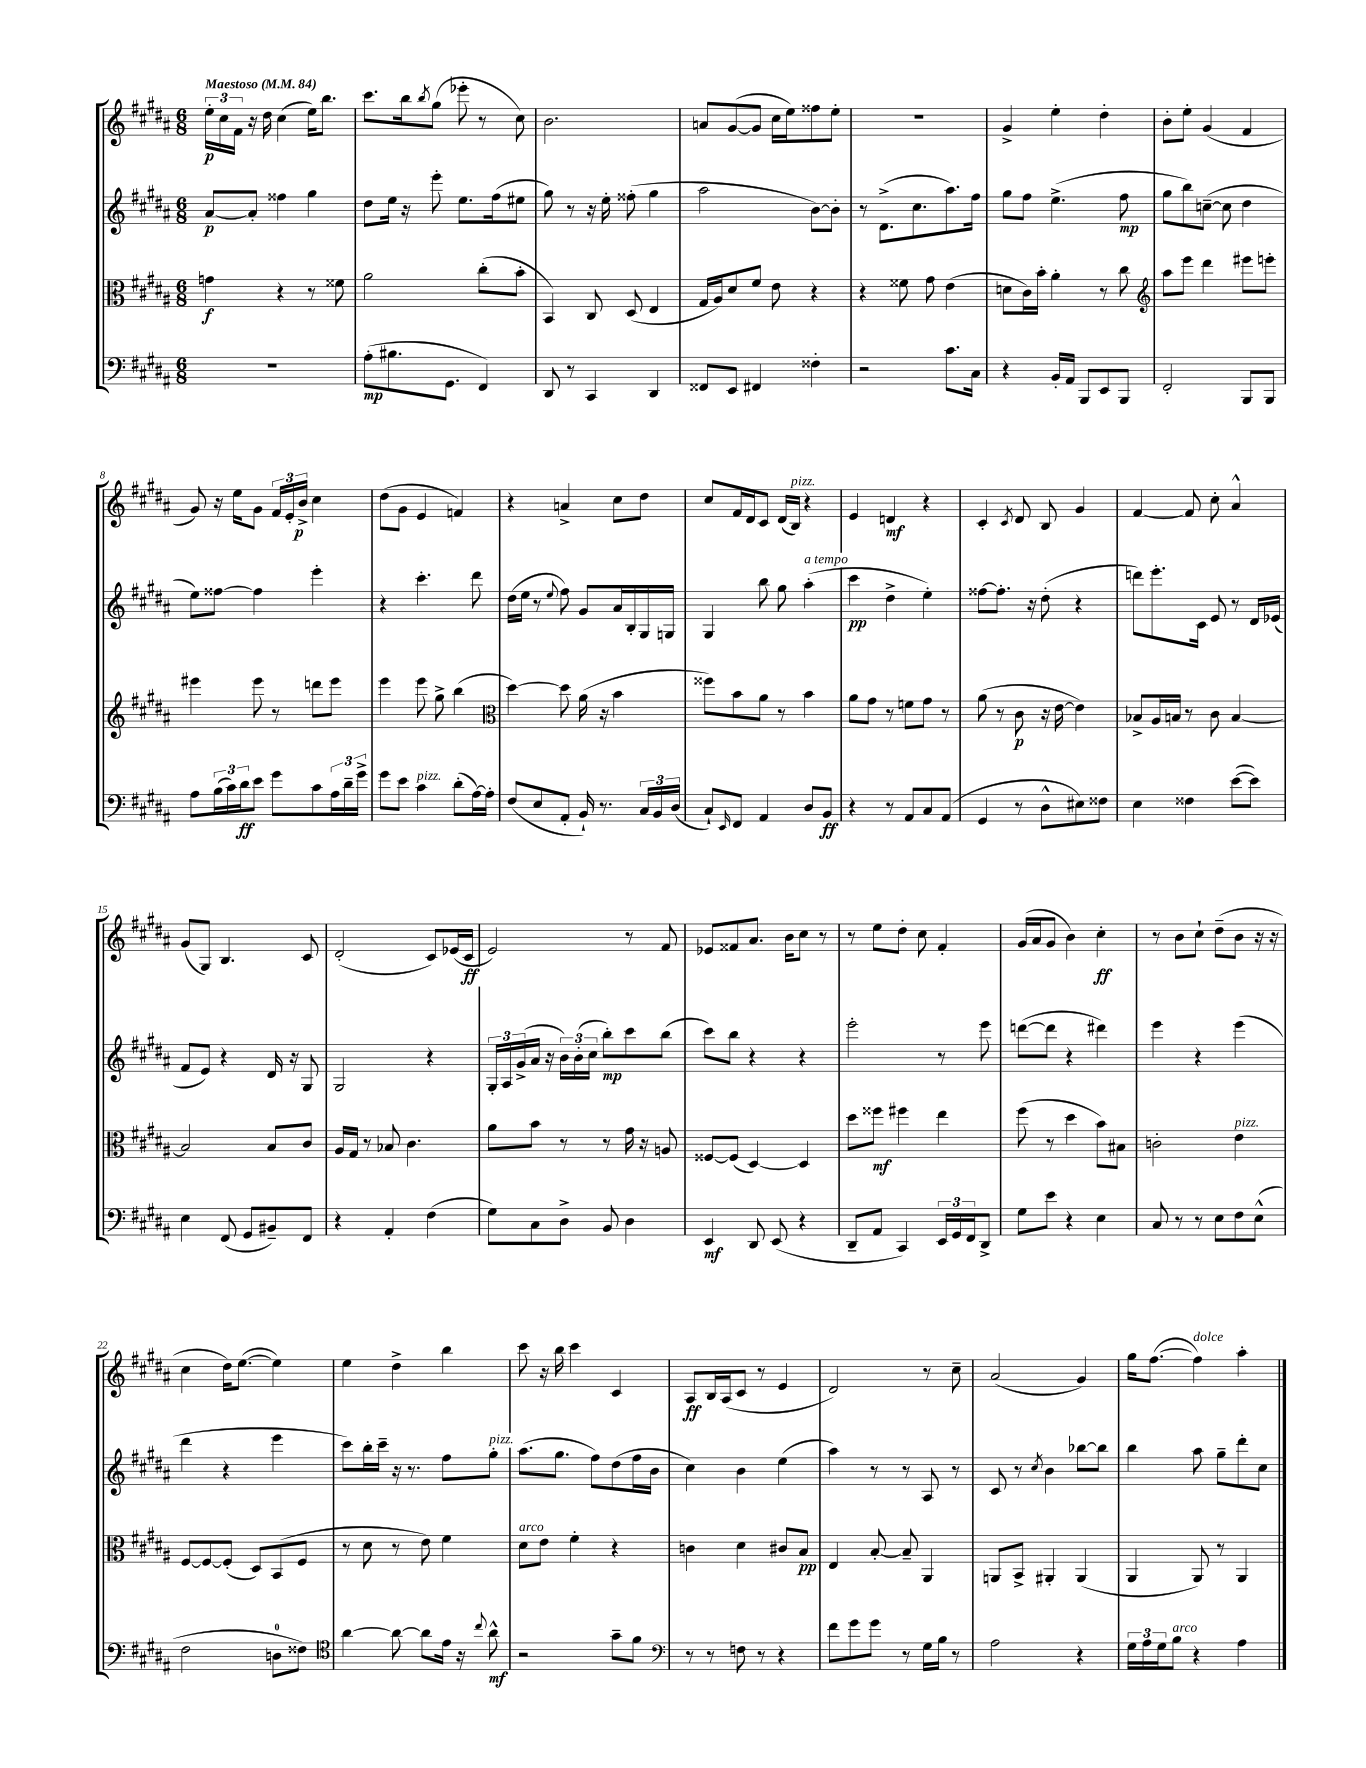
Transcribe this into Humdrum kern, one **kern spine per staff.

**kern	**kern	**kern	**kern
*staff4	*staff3	*staff2	*staff1
*clefF4	*clefC3	*clefG2	*clefG2
*k[f#c#g#d#a#]	*k[f#c#g#d#a#]	*k[f#c#g#d#a#]	*k[f#c#g#d#a#]
*M6/8	*M6/8	*M6/8	*M6/8
*MM84	*MM84	*MM84	*MM84
2.r	4g\	[8a#/L	24ee'\LL
.	.	.	24cc#\
.	.	.	24f#\JJ
.	.	8a#'/]J	16r
.	.	.	16dd#\
.	4r	4ff##\	(4cc#\
.	8r	4gg#\	16ee\LK)
.	.	.	8.bb\J
.	8f##\	.	.
=	=	=	=
(8A#'\L	2a#\	8dd#\L	8.ccc#\L
8.B#\	.	16ee\Jk	.
.	.	16r	16bb\k
.	.	.	8qbb/
.	.	8eee'\	(8gg#\J
8.GG#\J	.	.	.
.	.	8.ee\L	8eee-'\
4FF#/)	(8cc#'\L	.	8r
.	.	(16ff#\k	.
.	8b'\J	8ee#\J	8cc#\)
=	=	=	=
8DD#/	4BB/)	8gg#\)	2.b\
8r	.	8r	.
4CC#/	8C#/	16r	.
.	.	16ee'\	.
.	(8D#/	(8ff##'\	.
4DD#/	4E/	4gg#\	.
=	=	=	=
8FF##/L	16G#/LL	2aa#\	8a/L
.	16A#/J)	.	.
8EE/J	8d#/	.	([8g#/
4FF#/	8f#/J	.	8g#/]J
.	8e\	.	16cc#\LL
.	.	.	16ee\J)
4F##'\	4r	[8b\L)	8ff##\
.	.	8b'\]J	8ee'\J
=	=	=	=
2r	4r	8r	2.r
.	.	(8.d#^\L	.
.	8f##\	.	.
.	.	8.cc#\	.
.	8g#\	.	.
8.c#\L	(4e\	8.aa#\)	.
16C#\Jk	.	16ff#\Jk	.
=	=	=	=
4r	8d\L	8gg#\L	4g#^/
.	16c#\L)	8ff#\J	.
.	16b'\JJ	.	.
16BB'/LL	4a#'\	(4.ee^\	4ee'\
16AA#/JJ	.	.	.
8BBB/L	.	.	.
8EE/	8r	.	4dd#'\
8BBB/J	8cc#\	8ff#\	.
=	=	=	=
*	*clefG2	*	*
2FF#'/	8aa#\L	8gg#\L	8b'\L
.	8eee\J	8bb\)	8ee'\J
.	4ddd#\	([8cc~\J	(4g#/
.	.	8cc\]	.
8BBB/L	8eee#\L	4dd#\	4f#/
8BBB/J	8eee'\J	.	.
=	=	=	=
8A#\L	4eee#\	8ee\L)	8g#/)
(24B\L	.	[8ff##\J	16r
24c#\)	.	.	.
.	.	.	16ee\LK
24d#\J	.	.	.
8e\J	8eee#\	4ff##\]	8g#\J
8g#\L	8r	.	24f#/LL
.	.	.	24e'/
.	.	.	24b^/JJ
8c#\	8ddd\L	4eee'\	4cc#\
24A#\L	8eee#\J	.	.
24d#~\	.	.	.
24g#^\JJ	.	.	.
=	=	=	=
8g#\L	4eee\	4r	(8dd#\L
8e\J	.	.	8g#\J
4c#\	8eee\	4.ccc#'\	4e/
.	8gg#^\	.	.
(8d#'\L	(4bb\	.	4f/)
[16A#\L)	.	8ddd#\	.
16A#'\]JJ	.	.	.
=	=	=	=
*	*clefC3	*	*
(8F#/L	[4dd#\)	(16dd#\LL	4r
.	.	16ee\JJ	.
8E/	.	8r	.
.	.	8qqee/	.
8AA#'/J	8dd#\]	8ff#\)	4a^/
16BB`/)	(16a#\	8g#/L	.
8.r	16r	.	.
.	4b\	16a#/L	8cc#\L
.	.	16B'/	.
24C#/LL	.	16G#/	8dd#\J
24BB/	.	.	.
.	.	16G/JJ	.
(24D#/JJ	.	.	.
=	=	=	=
8C#`/L)	8ff##\L)	4G#/	8cc#/L
16qqEE/	.	.	.
8FF#/J	8b\	.	16f#/L
.	.	.	16d#/J
4AA#/	8a#\J	8bb\	8c#/J
.	8r	8gg#\	(16d#/LL
.	.	.	16B/JJ)
8D#/L	4b\	(4aa#'\	4r
8BB/J	.	.	.
=	=	=	=
4r	8a#\L	4ccc#\	4e/
.	8g#\J	.	.
8r	8r	4dd#^\	4d/
8AA#/L	8f\L	.	.
8C#/	8g#\J	4ee'\)	4r
(8AA#/J	8r	.	.
=	=	=	=
4GG#/	(8a#\	[8ff##\L	4c#'/
.	8r	8.ff##'\]J	.
.	.	.	8qc#/
8r	8c#\	.	8d#/
.	.	16r	.
8D#^^\L	16r	(8dd#'\	8B/
.	[16e\	.	.
8E#\)	4e\])	4r	4g#/
8F##\J	.	.	.
=	=	=	=
4E\	8B-^/L	8ddd\L)	[4f#/
.	16A#/L	8.eee'\	.
.	16B/JJ	.	.
4F##\	8r	.	8f#/]
.	.	16c#\Jk	.
.	8c#\	8e/	8cc#'\
([8e\L	[4B/	8r	4a#^^/
8e\]J)	.	16d#/LL	.
.	.	(16e-/JJ	.
=	=	=	=
4E\	2B/]	8f#/L	(8g#/L
.	.	8e/J)	8G#/J)
(8FF#/	.	4r	4.B/
8GG#/L	.	.	.
8BB#~/)	8B/L	16d#/	.
.	.	16r	.
8FF#/J	8c#/J	8G#/	8c#/
=	=	=	=
4r	16A#/LL	2G#/	(2d#'/
.	16G#/JJ	.	.
.	8r	.	.
4AA#'/	8B-/	.	.
.	4.c#\	.	.
(4F#\	.	4r	8c#/L)
.	.	.	(16e-/L
.	.	.	16c#/JJ
=	=	=	=
8G#\L)	8a#\L	24G#'/LL	2e/)
.	.	24A#/	.
.	.	(24g#^/	.
8C#\	8b\J	16a#/JJ	.
.	.	16r	.
8D#^\J	8r	24b\LL)	.
.	.	(24b'\	.
.	.	24cc#\JJ	.
8BB/	8r	8bb'\L)	.
4D#\	16g#\	8ccc#\	8r
.	16r	.	.
.	8A/	(8bb\J	8f#/
=	=	=	=
4EE/	[8F##/L	8ccc#\L)	8e-/L
.	(8F##/]J	8bb\J	8f##/
8DD#/	[4D#/)	4r	8.a#/J
(8EE/	.	.	.
.	.	.	16b\LK
4r	4D#/]	4r	8cc#\J
.	.	.	8r
=	=	=	=
8DD#~/L	8dd#\L	2eee'\	8r
8AA#/J	8ff##\J	.	8ee\L
4CC#/)	4ff#\	.	8dd#'\J
.	.	.	8cc#\
24EE/LL	4ee\	8r	4f#'/
24GG#/	.	.	.
24FF#/J	.	.	.
8DD#^/J	.	8eee\	.
=	=	=	=
8G#\L	(8ff#\	([8ddd\L	(16g#/LL
.	.	.	16a#/J
8e\J	8r	8ddd\]J	8g#/J
4r	4dd#\	4r	4b\)
4E\	8b\L)	4ddd#\)	4cc#'\
.	8B#\J	.	.
=	=	=	=
8C#/	2c'\	4eee\	8r
8r	.	.	8b\L
8r	.	4r	8cc#`\J
8E\L	.	.	(8dd#~\L
8F#\	4e\	(4eee\	8b\J
(8E^^\J	.	.	16r
.	.	.	16r
=	=	=	=
2F#\	[8F#/L	4ddd#\	4cc#\
.	8F#/_	.	.
.	(8F#'/]J	4r	16dd#\LK)
.	.	.	([8.ee\J
.	8D#/L)	.	.
8D\L	(8BB/	4eee\	4ee\])
8F##\J)	8F#/J	.	.
=	=	=	=
*clefC4	*	*	*
[4a#\	8r	8ccc#\L)	4ee\
.	8d#\	16bb'\L	.
.	.	16ccc#~\JJ	.
8a#\_	8r	16r	4dd#^\
.	.	8.r	.
8a#\]L	8e\)	.	.
16e\Jk	4f#\	8ff#\L	4bb\
16r	.	.	.
8qqcc#/	.	.	.
8a#^^\	.	8gg#'\J	.
=	=	=	=
2r	8d#\L	(8.aa#\L	8ccc#\
.	8e\J	.	16r
.	.	8.gg#\J	16bb\
.	4f#'\	.	4ccc#\
.	.	8ff#\L)	.
8g#~\L	4r	(8dd#\	4c#/
8f#\J	.	16ff#\L	.
.	.	16b\JJ	.
=	=	=	=
*clefF4	*	*	*
8r	4c\	4cc#\)	8A#/L
8r	.	.	16B/L
.	.	.	(16A#/J
8F\	4d#\	4b\	8c#/J
8r	.	.	8r
4r	8c#/L	(4ee\	4e/
.	8B/J	.	.
=	=	=	=
8f#\L	4E/	4aa#\)	2d#/)
8g#\	.	.	.
8g#\J	[8B'/	8r	.
8r	8B~/]	8r	.
16G#\LL	4AA#/	8A#/	8r
16B\JJ	.	.	.
8r	.	8r	8cc#~\
=	=	=	=
2A#\	8AA/L	8c#/	(2a#/
.	8BB^/J	8r	.
.	.	8qcc#/	.
.	4AA#'/	4b\	.
4r	(4AA#/	[8bb-\L	4g#/)
.	.	8bb-\]J	.
=	=	=	=
24G#\LL	4AA#/	4bb\	16gg#\LK
24A#\	.	.	.
.	.	.	([8.ff#\J
24G#\J	.	.	.
8B\J	.	.	.
4r	8AA#/)	8aa#\	4ff#\])
.	8r	8gg#~\L	.
4A#\	4AA#/	8ddd#'\	4aa#'\
.	.	8cc#\J	.
==	==	==	==
*-	*-	*-	*-
